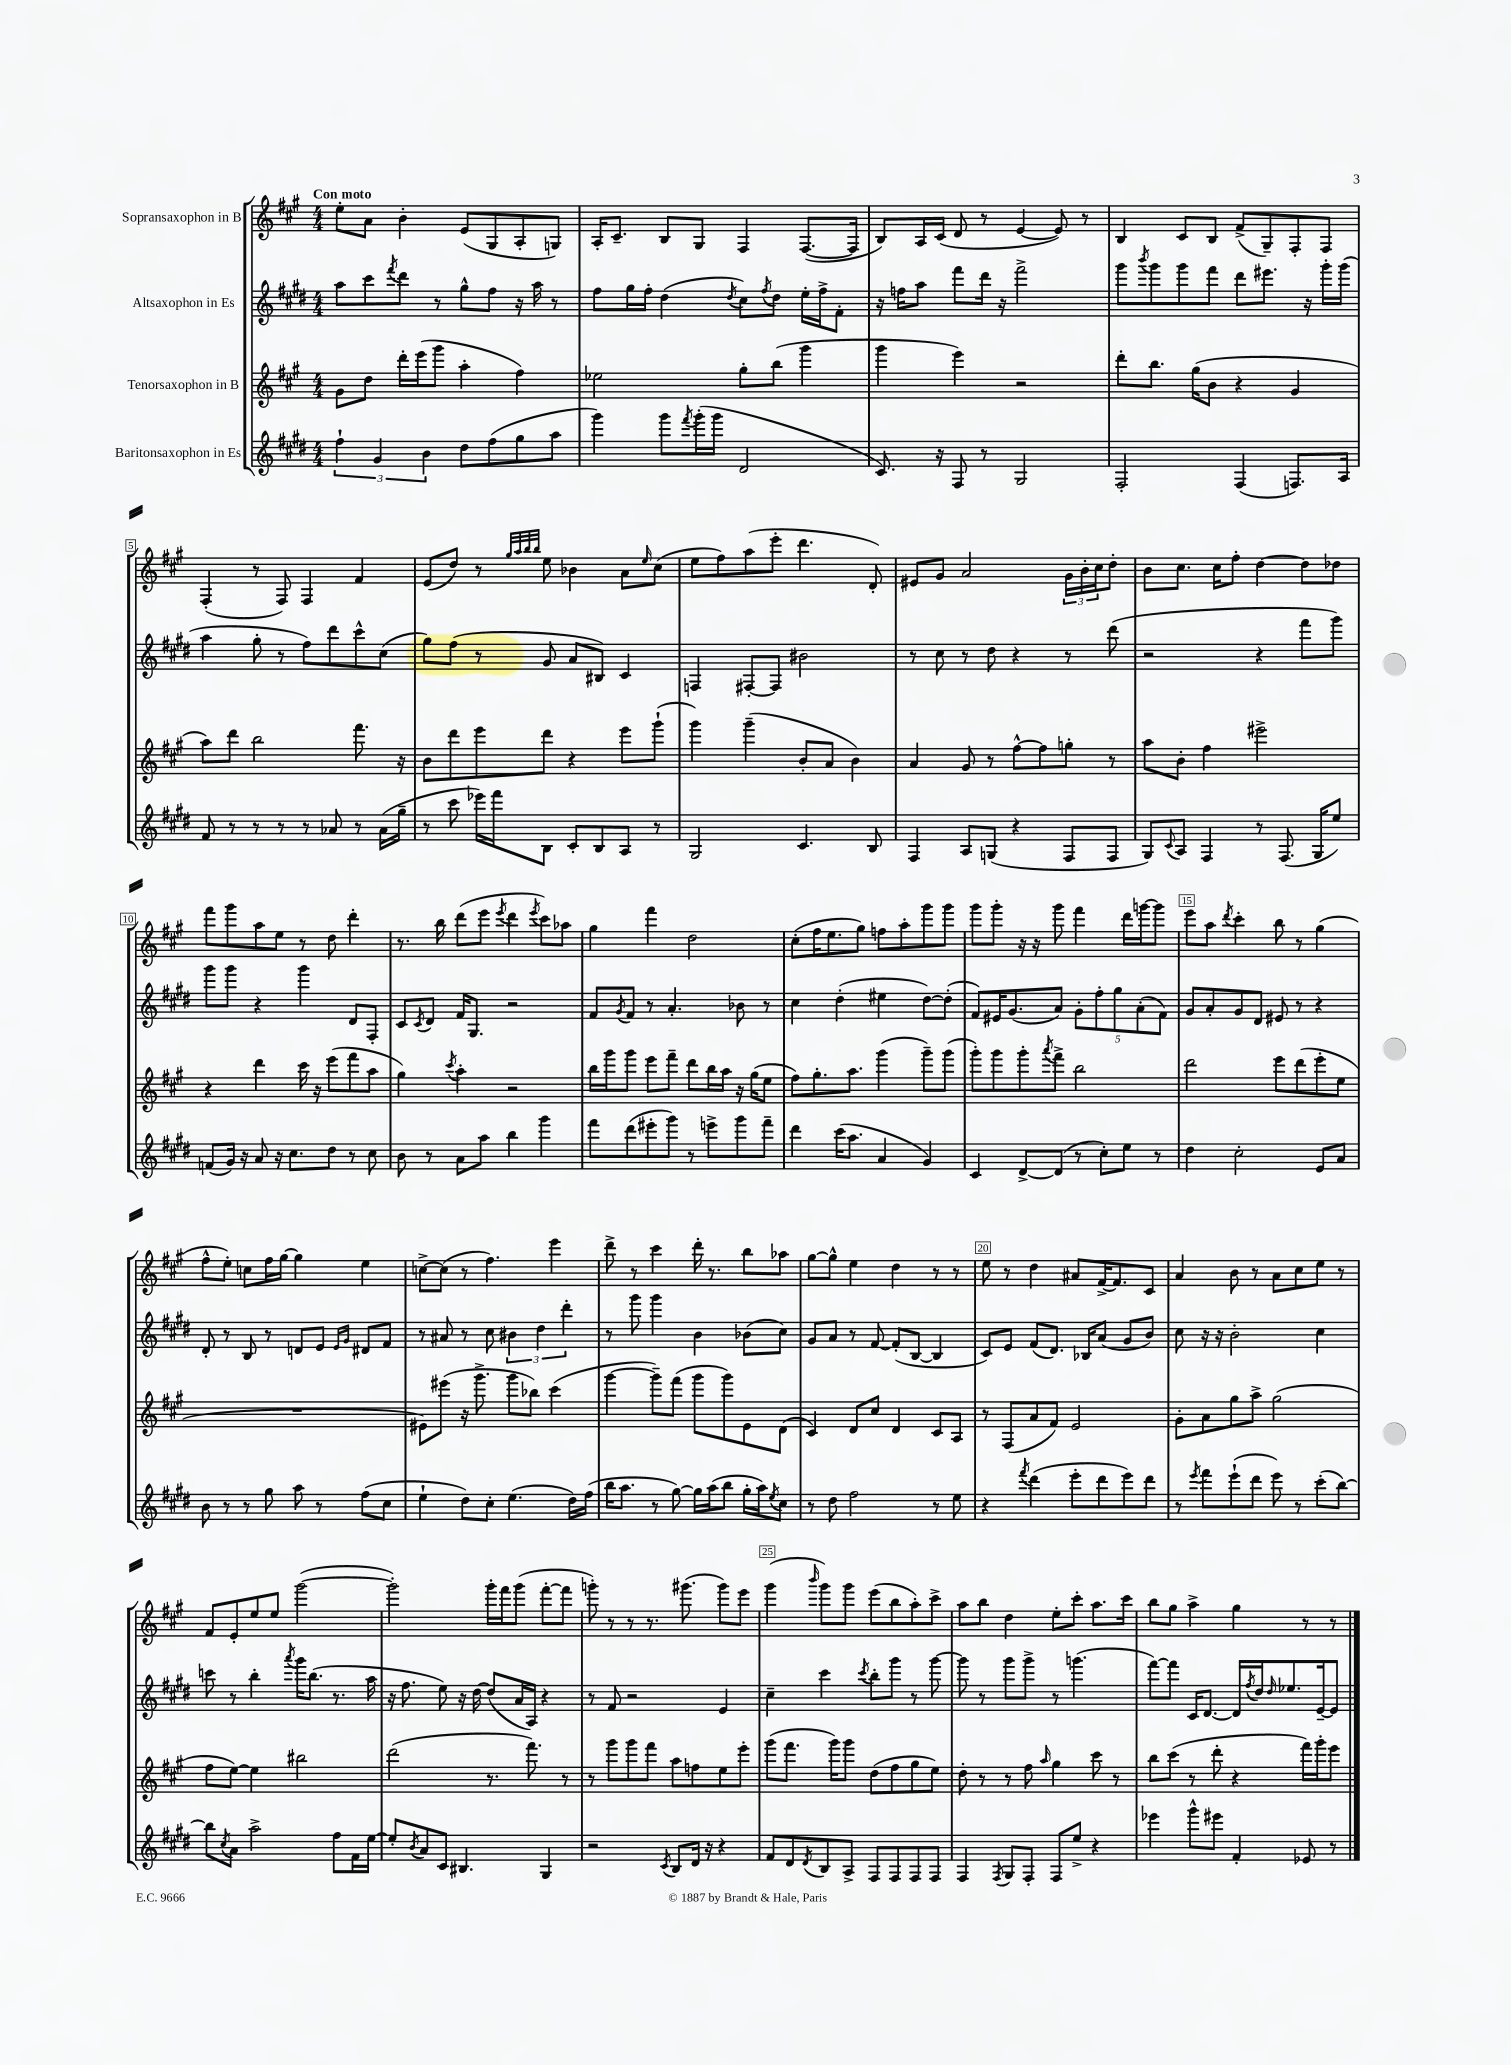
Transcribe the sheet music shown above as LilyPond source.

<<
\new StaffGroup <<
\new Staff = "s0" \with { instrumentName = "Sopransaxophon in B" } {
    \clef treble \key a \major \numericTimeSignature \time 4/4 \tempo "Con moto"
    e''8-. a'8 b'4-. e'8( gis8 a8-. g8) |
    a16-. cis'8.-- b8 gis8 fis4 fis8.~( fis16 |
    b8) a16 cis'16( d'8 r8 e'4~ e'8) r8 |
    b4 cis'8 b8 fis'8->( gis8--) fis8-. fis8 |
    fis4-.( r8 fis8) fis4 fis'4 |
    e'8( d''8) r8 \grace { gis''32 a''32 b''32 b''32 } e''8 bes'4 a'8 \grace { e''16 } cis''8( |
    e''8 fis''8) a''8( e'''8-. d'''4. d'8-.) |
    eis'8 gis'8 a'2 \tuplet 3/2 { gis'16 b'16-. cis''16 } d''8-. |
    b'8 cis''8. cis''16 fis''8-. d''4~ d''8 des''8 |
    fis'''8 gis'''8 a''8 e''8 r8 d''8 d'''4-. |
    r8. b''16 d'''8( e'''8 \acciaccatura { e'''8 } d'''4 \acciaccatura { e'''8 } cis'''8) aes''8 |
    gis''4 fis'''4 d''2 |
    cis''8-.( fis''16 e''8. gis''8) f''8 a''8-. gis'''8 gis'''8 |
    gis'''8 gis'''8-. r16 r16 gis'''8 fis'''4 d'''16 g'''16~ g'''8 |
    e'''8 a''8 \acciaccatura { d'''8 } cis'''4-. b''8 r8 gis''4( |
    fis''8-^ e''8-.) c''8 fis''16 gis''16~ gis''4 e''4 |
    c''8~-> c''8( r8 fis''4.) e'''4 |
    d'''8-> r8 cis'''4 d'''16-. r8. b''8 aes''8 |
    gis''8~ gis''8-^ e''4 d''4 r8 r8 |
    e''8 r8 d''4 ais'8 fis'16~-> fis'8. cis'8 |
    a'4 b'8 r8 a'8 cis''8 e''8 r8 |
    fis'8 e'8-. e''8 e''8 gis'''2~( |
    gis'''2-.) gis'''16-. fis'''16 gis'''8( fis'''8~-. fis'''8 |
    g'''8-.) r8 r8 r8. gis'''8.( gis'''8) e'''8 |
    gis'''4( \grace { b'''16 } gis'''8) gis'''8 e'''8( b''8 a''8-.) cis'''8-> |
    a''8 b''8 d''4 e''8-. cis'''8-. a''8. cis'''16 |
    b''8 gis''8 a''4-> gis''4 r8 r8 \bar "|." |
}
\new Staff = "s1" \with { instrumentName = "Altsaxophon in Es" } {
    \clef treble \key e \major \numericTimeSignature \time 4/4
    a''8 cis'''8 \acciaccatura { fis'''8 } dis'''8 r8 gis''8-^ fis''8 r16 a''16 r8 |
    fis''8 gis''16 fis''16-. dis''4( \acciaccatura { dis''8 } cis''8) \acciaccatura { fis''8 } dis''8 e''16-. fis''16-> fis'8-. |
    r16 f''16 a''8 fis'''8 dis'''16 r16 fis'''2-> |
    gis'''8 \acciaccatura { b'''8 } gis'''8 gis'''8 fis'''8 dis'''8 eis'''8. r16 gis'''16-. gis'''16( |
    a''4 gis''8-. r8 fis''8) dis'''8 cis'''8-^ cis''8( |
    gis''8) fis''8( r8 gis'8 a'8 bis8) cis'4 |
    f4 fis8~-. fis8 bis'2 |
    r8 cis''8 r8 dis''8 r4 r8 dis'''8( |
    r2 r4 fis'''8 gis'''8) |
    gis'''8 gis'''8 r4 gis'''4 dis'8 fis8-. |
    cis'8 \acciaccatura { cis'8 } dis'8 fis'16 gis8. r2 |
    fis'8 \acciaccatura { gis'8 } fis'8 r8 a'4.-. bes'8 r8 |
    cis''4 dis''4-.( eis''4 dis''8~) dis''8-.( |
    fis'8) eis'16 gis'8.( a'8) \tuplet 5/4 { gis'8-. fis''8-. gis''8 a'8-.( fis'8) } |
    gis'8 a'8-. gis'8 dis'8 eis'8 r8 r4 |
    dis'8-. r8 b8 r8 d'8 e'8 \grace { e'16 gis'16 } dis'8 fis'8 |
    r8 ais'8 r8 cis''8 \tuplet 3/2 { bis'4 dis''4 dis'''4-. } |
    r8 gis'''8 gis'''4 b'4 bes'8( cis''8) |
    gis'8 a'8 r8 fis'8~ fis'8-.( b8~ b4 |
    cis'8) e'8 fis'8( dis'8.) bes16 a'8( gis'8 b'8) |
    cis''8 r16 r16 b'2-. cis''4 |
    c'''8 r8 b''4-. \acciaccatura { a'''8 } gis'''16 b''8.( r8. a''16 |
    r16 fis''8. e''8) r16 dis''16~ dis''8( a'16 a16) r4 |
    r8 fis'8 r2 e'4 |
    cis''4-- cis'''4 \acciaccatura { cis'''8 } b''8-. gis'''8 r8 gis'''8~ |
    gis'''8 r8 gis'''8 gis'''8-> r8 g'''4.( |
    fis'''8~) fis'''8 cis'16 dis'8.~ dis'16 \acciaccatura { fis''8 } dis''16 \grace { dis''16 } ees''8. e'16~-- e'8 \bar "|." |
}
\new Staff = "s2" \with { instrumentName = "Tenorsaxophon in B" } {
    \clef treble \key a \major \numericTimeSignature \time 4/4
    gis'8 d''8 d'''16-. e'''16( gis'''8 a''4-. fis''4) |
    ees''2 gis''8-. b''8( gis'''4 |
    gis'''4 e'''4) r2 |
    d'''8-. b''8. gis''16( b'8 r4 gis'4 |
    a''8) d'''8 b''2 fis'''8. r16 |
    b'8 d'''8 e'''8 d'''8 r4 e'''8 gis'''8-!( |
    gis'''4) gis'''4--( b'8-. a'8 b'4) |
    a'4 gis'8 r8 fis''8~-^ fis''8 g''8-. r8 |
    a''8 b'8-. fis''4 eis'''2-> |
    r4 d'''4 cis'''16 r16 e'''8( fis'''8 a''8 |
    gis''4) \acciaccatura { cis'''8 } a''4-. r2 |
    b''16 gis'''16 gis'''8 e'''8 fis'''8-- d'''8 b''16 a''16 r16 gis''16( e''8 |
    fis''8) gis''8.-. a''8. gis'''4( gis'''8--) gis'''8( |
    gis'''8-.) gis'''8 gis'''8-. \acciaccatura { a'''8 } fis'''8-> b''2 |
    d'''2 e'''8 d'''8( e'''8-. e''8 |
    R1 |
    eis'8) eis'''8( r16 gis'''8.-> gis'''8 bes''8) cis'''4( |
    gis'''4~ gis'''8--) fis'''8( gis'''8 gis'''8) e'8 d'8( |
    cis'4) d'8 cis''8 d'4 cis'8 a8 |
    r8 fis8( a'8 fis'8) e'2 |
    gis'8-. a'8 gis''8 a''8-> gis''2( |
    fis''8 e''8~) e''4 bis''2 |
    d'''2( r8. fis'''8.) r8 |
    r8 gis'''8 gis'''8 fis'''8 a''8 f''8 e''8 e'''8-. |
    gis'''8( fis'''8. gis'''16) gis'''8 d''8( fis''8 gis''8 e''8) |
    d''8-. r8 r8 fis''8 \grace { a''16 } gis''4 cis'''8 r8 |
    b''8 cis'''8( r8 d'''8-. r4 fis'''16) gis'''16-. e'''8 \bar "|." |
}
\new Staff = "s3" \with { instrumentName = "Baritonsaxophon in Es" } {
    \clef treble \key e \major \numericTimeSignature \time 4/4
    \tuplet 3/2 { fis''4-! gis'4 b'4 } dis''8 fis''8( gis''8 a''8 |
    gis'''4) gis'''8 \acciaccatura { fis'''8 } gis'''16-.( gis'''16 dis'2 |
    cis'8.) r16 fis8 r8 gis2 |
    fis2-. fis4( f8.) a16 |
    fis'8 r8 r8 r8 r8 aes'8 r8 aes'16( gis''16-- |
    r8 cis'''8 ees'''16) fis'''16 b8 cis'8-. b8 a8 r8 |
    gis2 cis'4. b8 |
    fis4 a8 g8( r4 fis8 fis8 |
    gis8) \appoggiatura { cis'8 } a8 fis4 r8 fis8.( gis16 e''8) |
    f'8( gis'16) r16 a'8 r16 cis''8. dis''8 r8 cis''8 |
    b'8 r8 a'8 a''8 b''4 gis'''4 |
    fis'''8 dis'''8( eis'''8-. gis'''8) r8 e'''8-> gis'''8 fis'''8-- |
    dis'''4 cis'''16( a''8. a'4 gis'4) |
    cis'4 dis'8~-> dis'8( r8 cis''8-.) e''8 r8 |
    dis''4 cis''2-. e'8 a'8 |
    b'8 r8 r8 gis''8 a''8 r8 fis''8( cis''8 |
    e''4-! dis''8) cis''8-. e''4.( dis''16) fis''16( |
    b''16 a''8. r8 gis''8~) gis''16 a''16( b''8 gis''16-. a''16) \acciaccatura { e''8 } cis''8 |
    r8 dis''8 fis''2 r8 e''8 |
    r4 \acciaccatura { fis'''8 } dis'''4( e'''8-. dis'''8 e'''8) dis'''8 |
    r8 \acciaccatura { e'''8 } fis'''8 e'''8-!( dis'''8 e'''8) r8 cis'''8-.( b''8~) |
    b''8 \acciaccatura { cis''8 } a'8 a''2-> fis''8 fis'16 e''16~ |
    e''8-. \acciaccatura { b'8 } a'8 cis'8 bis4. gis4 |
    r2 \acciaccatura { cis'8 } b8 dis'16 r16 r4 |
    fis'8 dis'8 \acciaccatura { dis'8 } b8 a8-> fis8 fis8 fis8 fis8 |
    fis4 \acciaccatura { fis8 } gis8 fis8-. fis8 e''8-> r4 |
    ees'''4 gis'''8-^ eis'''8 fis'4-. ees'8 r8 \bar "|." |
}
>>
>>
\layout { \context { \Score \override BarNumber.break-visibility = ##(#f #t #t) barNumberVisibility = #(every-nth-bar-number-visible 5) \override BarNumber.stencil = #(make-stencil-boxer 0.1 0.3 ly:text-interface::print) } }
